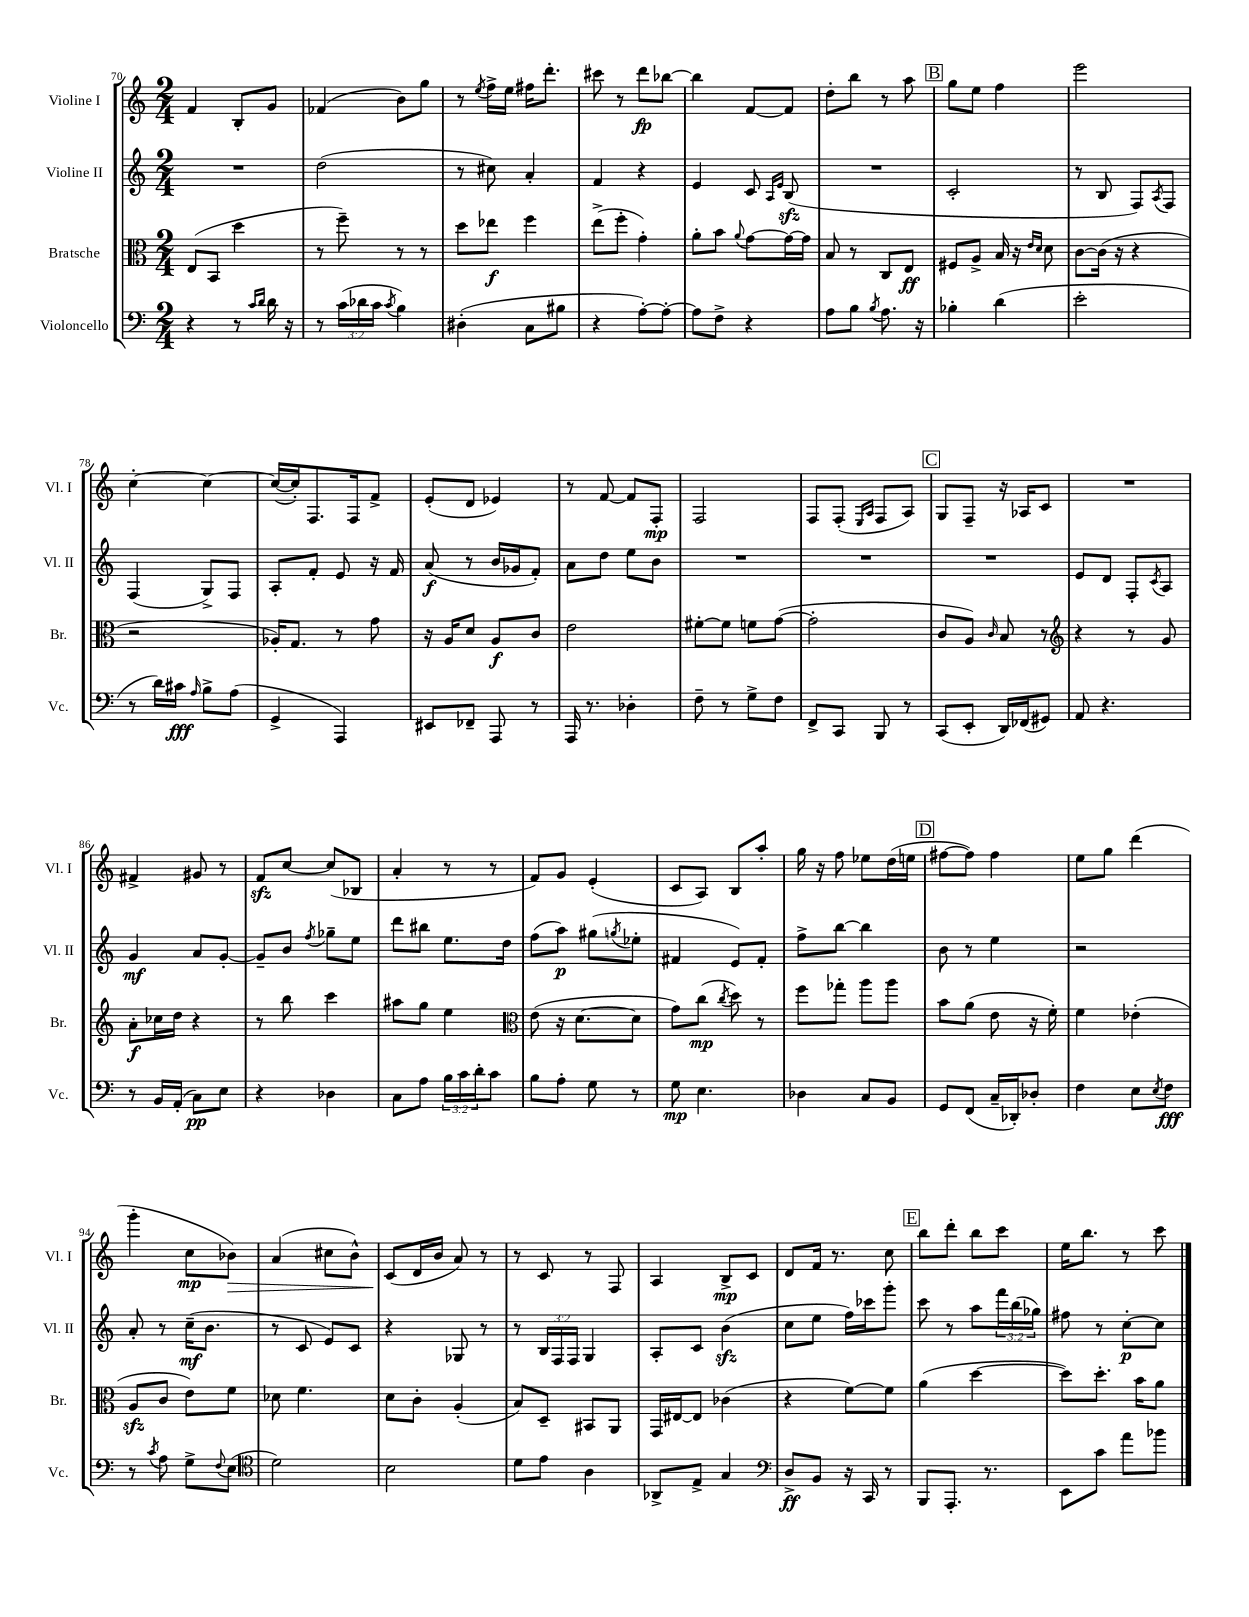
<<
\new StaffGroup <<
\new Staff = "s0" \with { instrumentName = "Violine I" shortInstrumentName = "Vl. I" } {
    \clef treble \key c \major \numericTimeSignature \time 2/4
    f'4 b8-. g'8 |
    fes'4( b'8) g''8 |
    r8 \acciaccatura { e''8 } f''16-> e''16 fis''16 d'''8.-. |
    cis'''8 r8 d'''8\fp bes''8~ |
    bes''4 f'8~ f'8 |
    d''8-. b''8 r8 a''8 |
    \mark \markup { \box "B" } g''8 e''8 f''4 |
    e'''2 |
    c''4~-. c''4~ |
    c''16~( c''16-.) f8. f16 f'8-> |
    e'8-.( d'8 ees'4) |
    r8 f'8~ f'8 f8-.\mp |
    f2 |
    f8 f8-.( \grace { e16 a16 } f8 a8) |
    \mark \markup { \box "C" } g8 f8-- r16 aes16 c'8 |
    R2 |
    fis'4-> gis'8 r8 |
    f'8\sfz c''8~ c''8( bes8 |
    a'4-. r8 r8 |
    f'8) g'8 e'4-.( |
    c'8 a8) b8 a''8-. |
    g''16 r16 f''8 ees''8 d''16( e''16 |
    \mark \markup { \box "D" } fis''8~ fis''8) fis''4 |
    e''8 g''8 d'''4( |
    g'''4-. c''8\mp bes'8\>) |
    a'4( cis''8 b'8-^) |
    c'8\!( d'16 b'16 a'8) r8 |
    r8 c'8 r8 f8 |
    a4 b8->\mp c'8 |
    d'8 f'16 r8. c''8 |
    \mark \markup { \box "E" } b''8 d'''8-. b''8 c'''8 |
    e''16 b''8. r8 c'''8 \bar "|." |
}
\new Staff = "s1" \with { instrumentName = "Violine II" shortInstrumentName = "Vl. II" } {
    \clef treble \key c \major \numericTimeSignature \time 2/4 \override Staff.TupletNumber.text = #tuplet-number::calc-fraction-text
    R2 |
    d''2( |
    r8 cis''8) a'4-. |
    f'4 r4 |
    e'4 c'8 \grace { a16 e'16 } b8\sfz( |
    R2 |
    \mark \markup { \box "B" } c'2-. |
    r8 b8 f8) \acciaccatura { a8 } f8 |
    f4( g8->) f8 |
    a8-. f'8-. e'8 r16 f'16 |
    a'8\f( r8 b'16 ges'16 f'8-.) |
    a'8 d''8 e''8 b'8 |
    R2 |
    R2 |
    \mark \markup { \box "C" } R2 |
    e'8 d'8 f8-. \acciaccatura { c'8 } a8 |
    g'4\mf a'8 g'8~-. |
    g'8-- b'8 \acciaccatura { f''8 } ges''8-- e''8 |
    d'''8 bis''8 e''8. d''16 |
    f''8( a''8\p) gis''8( \acciaccatura { g''8 } ees''8-. |
    fis'4 e'8) fis'8-. |
    f''8-> b''8~ b''4 |
    \mark \markup { \box "D" } b'8 r8 e''4 |
    r2 |
    a'8-. r8 c''16--\mf( b'8. |
    r8 c'8 e'8) c'8 |
    r4 ges8 r8 |
    r8 \tuplet 3/2 { b16 f16 f16 } g4 |
    a8-. c'8 b'4\sfz( |
    c''8 e''8 f''16) ces'''16 g'''8-. |
    \mark \markup { \box "E" } c'''8 r8 a''8 \tuplet 3/2 { f'''16 b''16( ges''16) } |
    fis''8 r8 c''8~-.\p c''8 \bar "|." |
}
\new Staff = "s2" \with { instrumentName = "Bratsche" shortInstrumentName = "Br." } {
    \clef alto \key c \major \numericTimeSignature \time 2/4
    e8( b,8 d''4 |
    r8 f''8--) r8 r8 |
    d''8 ees''8\f f''4 |
    e''8->( f''8-. g'4-.) |
    a'8-. b'8 \appoggiatura { a'8 } g'8~ g'16~ g'16 |
    b8 r8 c8 e8\ff |
    \mark \markup { \box "B" } fis8 a8-> b16 r16 \grace { e'16 d'16 } d'8 |
    c'8~ c'16( r16 r4 |
    r2 |
    aes16-.) g8. r8 g'8 |
    r16 a16 d'8 a8\f c'8 |
    e'2 |
    fis'8~-. fis'8 f'8 g'8~( |
    g'2-. |
    \mark \markup { \box "C" } c'8 a8) \grace { c'16 } b8 r8 |
    \clef treble r4 r8 g'8 |
    a'8-.\f ces''16 d''16 r4 |
    r8 b''8 c'''4 |
    ais''8 g''8 e''4 |
    \clef alto e'8( r16 d'8.~ d'8 |
    g'8) c''8\mp( \acciaccatura { c''8 } d''8) r8 |
    f''8 ges''8-. a''8 a''8 |
    \mark \markup { \box "D" } b'8 a'8( e'8 r16 f'16-.) |
    f'4 ees'4-.( |
    a8\sfz c'8 e'8) f'8 |
    des'8 f'4. |
    d'8 c'8-. a4-.( |
    b8) d8-- bis,8 a,8 |
    g,16 eis16~ eis8 ces'4( |
    r4 f'8~) f'8 |
    \mark \markup { \box "E" } a'4( d''4~ |
    d''8) d''8.-. b'16 a'8 \bar "|." |
}
\new Staff = "s3" \with { instrumentName = "Violoncello" shortInstrumentName = "Vc." } {
    \clef bass \key c \major \numericTimeSignature \time 2/4 \override Staff.TupletNumber.text = #tuplet-number::calc-fraction-text
    r4 r8 \grace { c'16 d'16 } d'16 r16 |
    r8 \tuplet 3/2 { c'16( des'16 c'16 } \acciaccatura { c'8 } b4) |
    dis4-.( c8 bis8 |
    r4 a8~-.) a8~-. |
    a8 f8-> r4 |
    a8 b8 \acciaccatura { b8 } a8. r16 |
    \mark \markup { \box "B" } bes4-. d'4( |
    e'2-. |
    r8 d'16) cis'16\fff \grace { a16 } b8-> a8( |
    g,4-> a,,4) |
    eis,8 fes,8-- a,,8 r8 |
    a,,16 r8. des4-. |
    f8-- r8 g8-> f8 |
    f,8-> c,8 b,,8 r8 |
    \mark \markup { \box "C" } c,8( e,8-. d,16) fes,16( gis,8) |
    a,8 r4. |
    r8 b,16 a,16-.( c8\pp) e8 |
    r4 des4 |
    c8 a8 \tuplet 3/2 { b16 c'16 d'16-. } c'8 |
    b8 a8-. g8 r8 |
    g8\mp e4. |
    des4 c8 b,8 |
    \mark \markup { \box "D" } g,8 f,8( c16-- des,16-.) des8-. |
    f4 e8 \acciaccatura { e8 } f8\fff |
    r8 \acciaccatura { c'8 } a8 g8-> \appoggiatura { f8 } e8( |
    \clef tenor d'2) |
    b2 |
    d'8 e'8 a4 |
    aes,8-> e8-> g4 |
    \clef bass d8->\ff b,8 r16 c,16 r8 |
    \mark \markup { \box "E" } b,,8 a,,8.-. r8. |
    e,8 c'8 a'8 bes'8 \bar "|." |
}
>>
>>
\layout { \context { \Score currentBarNumber = #70 } }
